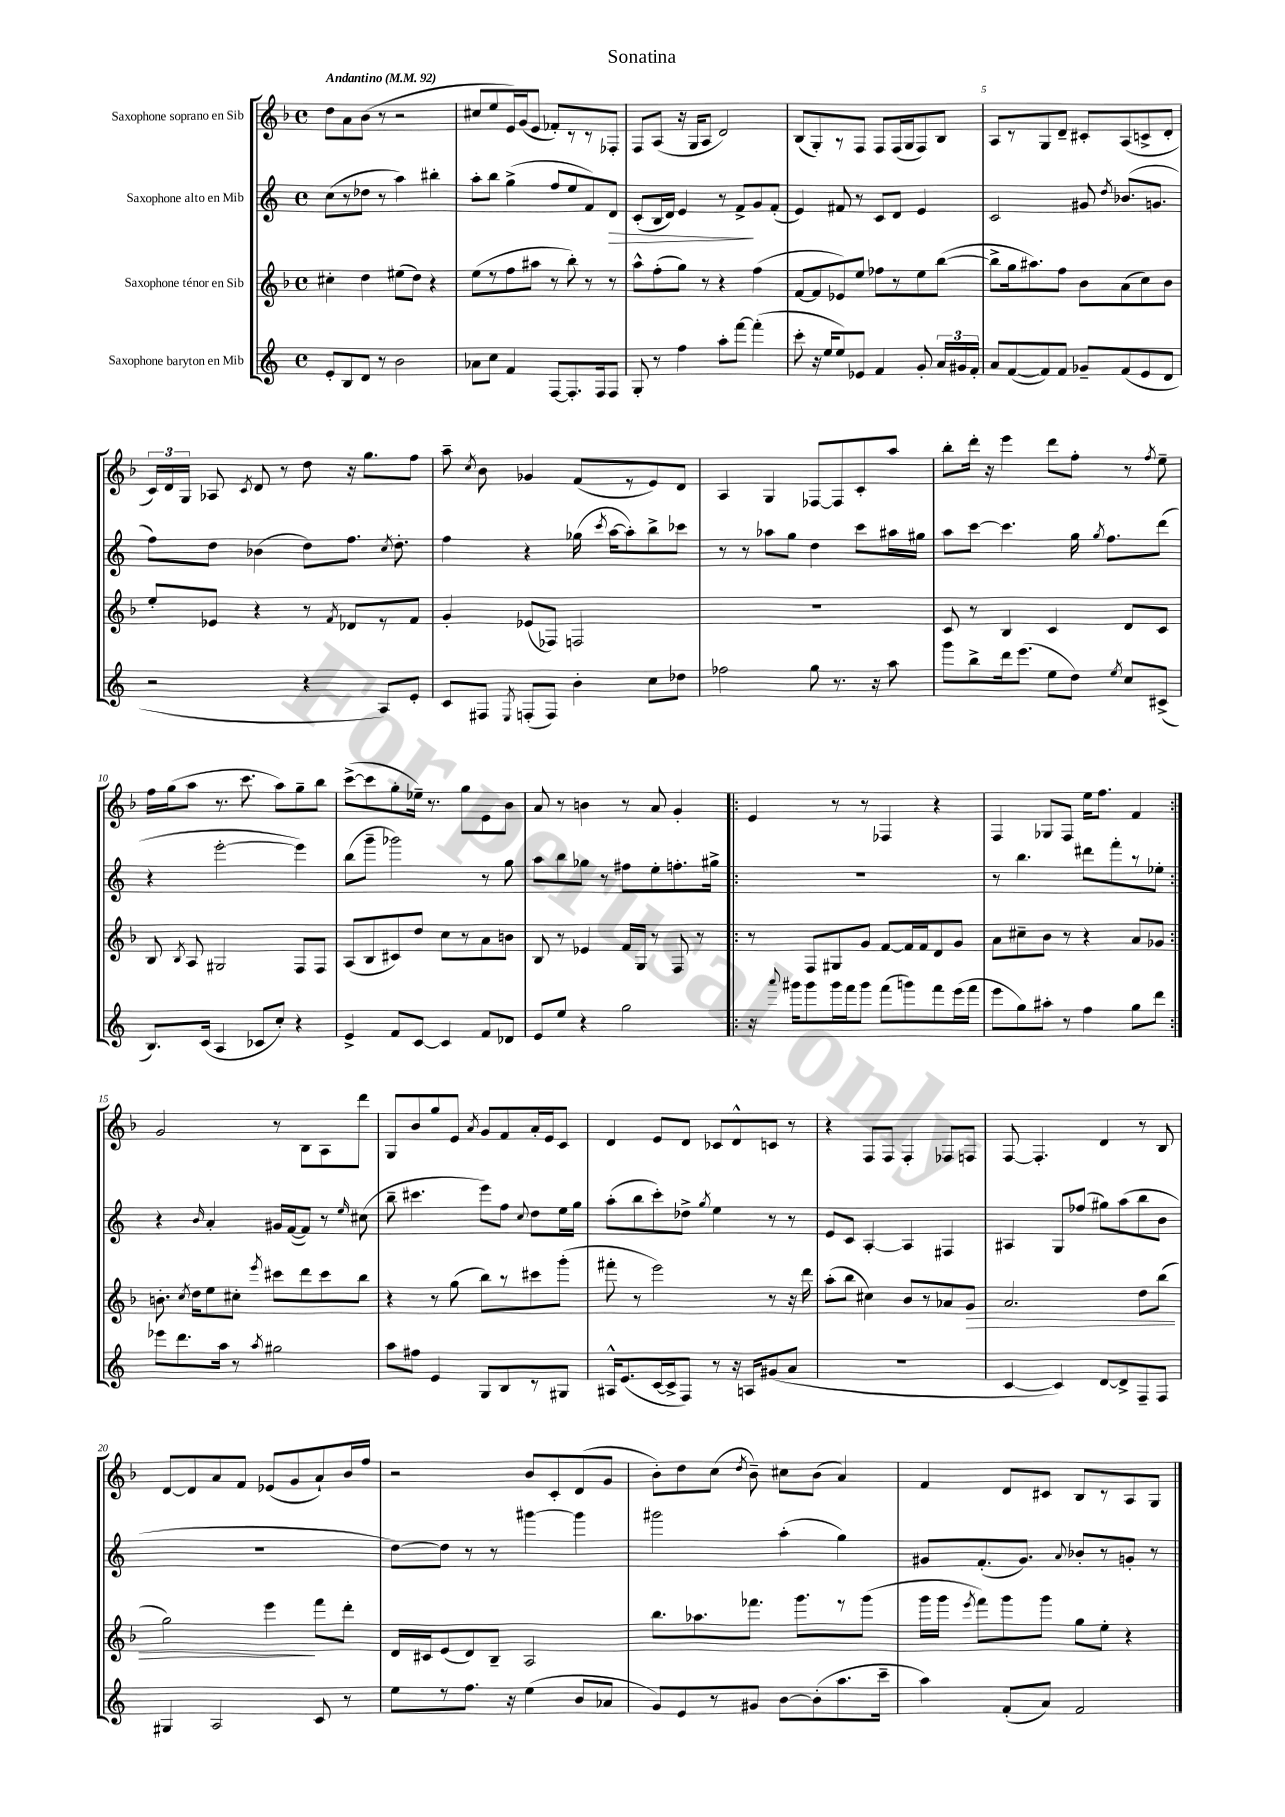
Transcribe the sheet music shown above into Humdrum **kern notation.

**kern	**kern	**kern	**kern
*staff4	*staff3	*staff2	*staff1
*clefG2	*clefG2	*clefG2	*clefG2
*k[]	*k[b-]	*k[]	*k[b-]
*M4/4	*M4/4	*M4/4	*M4/4
*met(c)	*met(c)	*met(c)	*met(c)
*MM92	*MM92	*MM92	*MM92
8e'/L	4cc#'\	(8cc\L	8dd\L
8B/	.	8r	8a\
8d/J	4dd\	8dd-\J	(8b-\J
8r	.	8r	8r
2b\	(8ee#\L	4aa\)	2r
.	8dd\J)	.	.
.	4r	4bb#'\	.
=	=	=	=
8a-\L	(8ee\L	8aa'\L	8cc#/L
8cc\J	8r	8bb\J	8ee/
4f/	8ff\	(4gg^\	16e/L)
.	.	.	(16g/J
.	8aa#\J	.	8e/J
[8F/L	8r	8ff/L	8f-'/L)
8.F'/]	8bb-'\)	8ee/	8r
.	8r	8f/)	8r
16F/k	.	.	.
8F/J	8r	8d/J	8F-'/J
=	=	=	=
8G'/	8aa^^\L	(8c'/L	8F/L
8r	(8ff'\	16B/L	(8A/J
.	.	16d/JJ)	.
4ff\	8gg\J)	4e/	16r
.	.	.	16G/LK
.	8r	.	8A/J
8aa'\L	4r	8r	2d/)
[8fff\J	.	8f^/L	.
(4fff'\]	(4ff\	8g/	.
.	.	(8f'/J	.
=	=	=	=
8ccc'\	[8f/L	4e/)	(8B-/L
16r	8f/]	.	8G'/)
16ee/LK	.	.	.
8ee/)	8e-/)	8f#/	8r
8e-/J	8ee/J	8r	8F/J
4f/	8ff-\L	8c/L	8F/L
.	8r	8d/J	(16F/L
.	.	.	16G/J
8g'/	8ee\	4e/	8F/)
24a/LL	([8bb-\J	.	8B-/J
24g#/	.	.	.
24f'/JJ	.	.	.
=	=	=	=
8a/L	8bb-^\]L	2c/	8A/L
([8f/	16gg\k	.	8r
.	8.aa#\)	.	.
8f/])	.	.	8G/
8f/J	8ff\J	.	8d~/J
8g-~/L	8b-\L	8g#/	8c#'/L
.	.	8qdd/	.
(8f/	(8a\	(8.b-/L	(8A/
8e/	8cc\)	.	8c^/
.	.	8.g/J	.
8d/J	8b-\J	.	8d'/J
=	=	=	=
2r	8ee'/L	8ff\L)	24c/LL)
.	.	.	24d/
.	.	.	24G/JJ
.	8e-/J	8dd\J	8A-/
.	.	.	8qc/
.	4r	(4b-\	8d/
.	.	.	8r
4r	8r	8dd\L)	8dd\
.	8qf/	.	.
.	8d-/L	8.ff\J	16r
.	.	.	8.gg\L
8A/L)	8r	.	.
.	.	8qcc/	.
.	.	8.dd'\	.
8e'/J	8f/J	.	8ff\J
=	=	=	=
8c/L	4g'/	4ff\	8aa~\
.	.	.	8qcc/
8F#/J	.	.	8b-\
8qE/	.	.	.
(8F'/L	(8e-/L	4r	4g-/
8F/J)	8F-/J)	.	.
4b'\	2F/	(16gg-\	(8f/L
.	.	8qccc/	.
.	.	[16aa\LK	.
.	.	8aa'\])	8r
8cc\L	.	8bb^\	8e/)
8dd-\J	.	8ccc-\J	8d/J
=	=	=	=
2ff-\	1r	8r	4A/
.	.	8r	.
.	.	8aa-\L	4G/
.	.	8gg\J	.
8gg\	.	4dd\	[8F-/L
8.r	.	.	8F-/]
.	.	8ccc\L	8c'/
16r	.	.	.
8aa\	.	16aa#\L	8aa/J
.	.	16gg#\JJ	.
=	=	=	=
8ggg\L	8c/	8aa\L	8bb-'\L
8bb^\	8r	[8ccc\J	16ddd'\Jk
.	.	.	16r
16ddd\k	4B-/	4.ccc\]	4eee\
(8.eee\J	.	.	.
8ee\L	4c/	.	8ddd\L
8dd\J)	.	16gg\	8ff'\J
.	.	8qgg/	.
.	.	8.ff\L	.
8qee/	.	.	.
8cc/L	8d/L	.	8r
.	.	.	8qff/
(8c#^/J	8c/J	(8ddd\J	8ee~\
=	=	=	=
8.B/L)	8B-/	4r	16ff\LL
.	.	.	(16gg\J
.	8qB-/	.	.
.	8A/	.	8aa\J
(16c/Jk	.	.	.
4A/	2G#/	[2eee'\	8.r
.	.	.	8.ccc\
8c-/L	.	.	.
8cc'/J)	.	.	8aa\L)
4r	8F/L	4eee\])	8gg~\
.	8F/J	.	8bb-\J
=	=	=	=
4e^/	(8A/L	(8bb\L	([8ccc^\L
.	8B-/	8ggg~\J	8ccc\]
8f/L	8c#/)	2ggg-\)	8gg'\
[8c/J	8dd/J	.	16ee-~\Jk)
.	.	.	8.r
4c/]	8cc\L	.	.
.	8r	.	8gg\L
8f/L	8a\	8r	8e\
8d-/J	8b\J	8gg\	8b-\J
=	=	=	=
8e/L	8B-/	8aa\L	8a/
8ee/J	8r	8bb\	8r
4r	4e-/	8gg-\J	4b\
.	.	8r	.
2gg\	16f/LL	8ff#\L	8r
.	16G/JJ	.	.
.	8r	8ee'\	8a/
.	8F/	8.ff'\	4g'/
.	8r	.	.
.	.	16gg#^\Jk	.
=!|:	=!|:	=!|:	=!|:
16r	8r	1r	4e/
8qqaaa/	.	.	.
16ggg#\LK	.	.	.
8ggg#\	8F/L	.	.
16ggg#\L	8G#/	.	8r
16fff\J	.	.	.
8ggg#\J	8g/J	.	8r
(8fff\L	[8f/L	.	4F-/
8ggg\)	16f/]L	.	.
.	16f/J	.	.
8fff\	8d/	.	4r
(16eee\L	8g/J	.	.
16fff\JJ	.	.	.
=	=	=	=
8eee\L	8a\L	8r	4F/
8gg\)	8cc#~\	4.bb\	.
8aa#'\J	8b-\J	.	8G-/L
8r	8r	.	8F/J
4ff\	4r	8ddd#\L	16ee\LK
.	.	.	8.ff\J
.	.	8fff'\	.
8gg\L	8a/L	8r	4f/
8ddd\J	8g-/J	8ee-'\J	.
=:|!	=:|!	=:|!	=:|!
8eee-\L	8.b'\	4r	2g/
8.ddd\	.	.	.
.	8qcc/	.	.
.	16dd\LK	.	.
.	.	16qqb/	.
.	8ee\	4a'/	.
16aa\Jk	.	.	.
8r	8cc#'\J	.	.
8qaa/	8qeee/	.	.
2gg#\	8ccc#\L	16g#/LL	8r
.	.	([16f/J	.
.	8ddd\	8f/]J)	8B-\L
.	8ccc#\	8r	8A\
.	.	16qqee/	.
.	8bb-\J	(8cc#\	8ddd\J
=	=	=	=
8aa\L	4r	8bb~\	8G/L
8ff#\J	.	4.ccc#\	8b-/
4e/	8r	.	8gg/
.	(8gg\	.	8e/J
.	.	.	8qa/
8G/L	8bb-\L)	8eee\L)	8g/L
8B/	8r	8ff\J	8f/
.	.	8qqcc/	.
8r	8ccc#\	8dd\L	16a'/L
.	.	.	16e/J
8G#/J	(8ggg'\J	16ee\L	8c/J
.	.	16gg\JJ	.
=	=	=	=
16A#^^/LK	8fff#'\	(8aa'\L	4d/
(8.e/	.	.	.
.	8r	8bb\	.
[16c/L	2eee\)	8ccc'\)	8e/L
16c^/]J	.	.	.
8F/J)	.	8dd-^\J	8d/J
.	.	8qgg/	.
8r	.	4ee\	8c-/L
16r	.	.	8d^^/
16A/LK	.	.	.
(8g#/	8r	8r	8c/J
8a/J	16r	8r	8r
.	16ddd\	.	.
=	=	=	=
1r	(8aa'\L	8e/L	4r
.	8bb-\J	8c/J	.
.	4cc#\)	[4A'/	8F/L
.	.	.	8F/J
.	8b-/L	4A/]	4F'/
.	8r	.	.
.	8a-/	4F#/	8F-/L
.	8g/J	.	8F/J
=	=	=	=
[4c/	2.a/	4A#/	[8F/
.	.	.	4.F'/]
4c/])	.	8G/L	.
.	.	(8ff-/J	.
[8d/L	.	8gg#\L)	4d/
8d^/]	.	(8aa\	.
8F~/	8dd\L	8bb\	8r
8F/J	(8bb-\J	8b\J	8B-/
=	=	=	=
4G#/	2gg\)	1r	[8d/L
.	.	.	8d/]
2A/	.	.	8a/
.	.	.	8f/J
.	4eee\	.	(8e-/L
.	.	.	8g/
8c/	8fff\L	.	8a`/)
8r	8ddd'\J	.	16b-/L
.	.	.	16ff/JJ
=	=	=	=
8ee\L	16d/LL	[8dd\L)	2r
.	16c#/J	.	.
8r	(8e/	8dd\]J	.
8.ff\J	8d/)	8r	.
.	8B-~/J	8r	.
16r	.	.	.
(4ee\	2A/	[4ggg#\	8b-/L
.	.	.	8c'/
8b/L	.	4ggg#\]	(8d/
8a-/J	.	.	8g/J
=	=	=	=
8g/L)	8.bb-\L	2ggg#\	8b-'\L)
8e/	.	.	8dd\
.	8.aa-\	.	.
8r	.	.	(8cc\J
.	.	.	8qdd/
8g#/J	8.fff-\J	.	8b-~\)
[8b\L	.	(4aa'\	8cc#\L
.	8.ggg\L	.	.
(8b'\]	.	.	(8b-\J
8.aa\	8r	4gg\)	4a/)
.	(8ggg\J	.	.
16ccc~\Jk	.	.	.
=	=	=	=
4aa\)	16ggg\LL	8g#/L	4f/
.	16ggg\JJ	.	.
.	8qeee/	.	.
.	8fff\L)	(8.f'/	.
(8f'/L	8ggg\	.	8d/L
.	.	8.g#/J)	.
8a/J)	8ggg\J	.	8c#/J
.	.	8qqa/	.
2f/	8gg\L	8b-'/L	8B-/L
.	8ee'\J	8r	8r
.	4r	8g'/J	8A/
.	.	8r	8G/J
==	==	==	==
*-	*-	*-	*-
